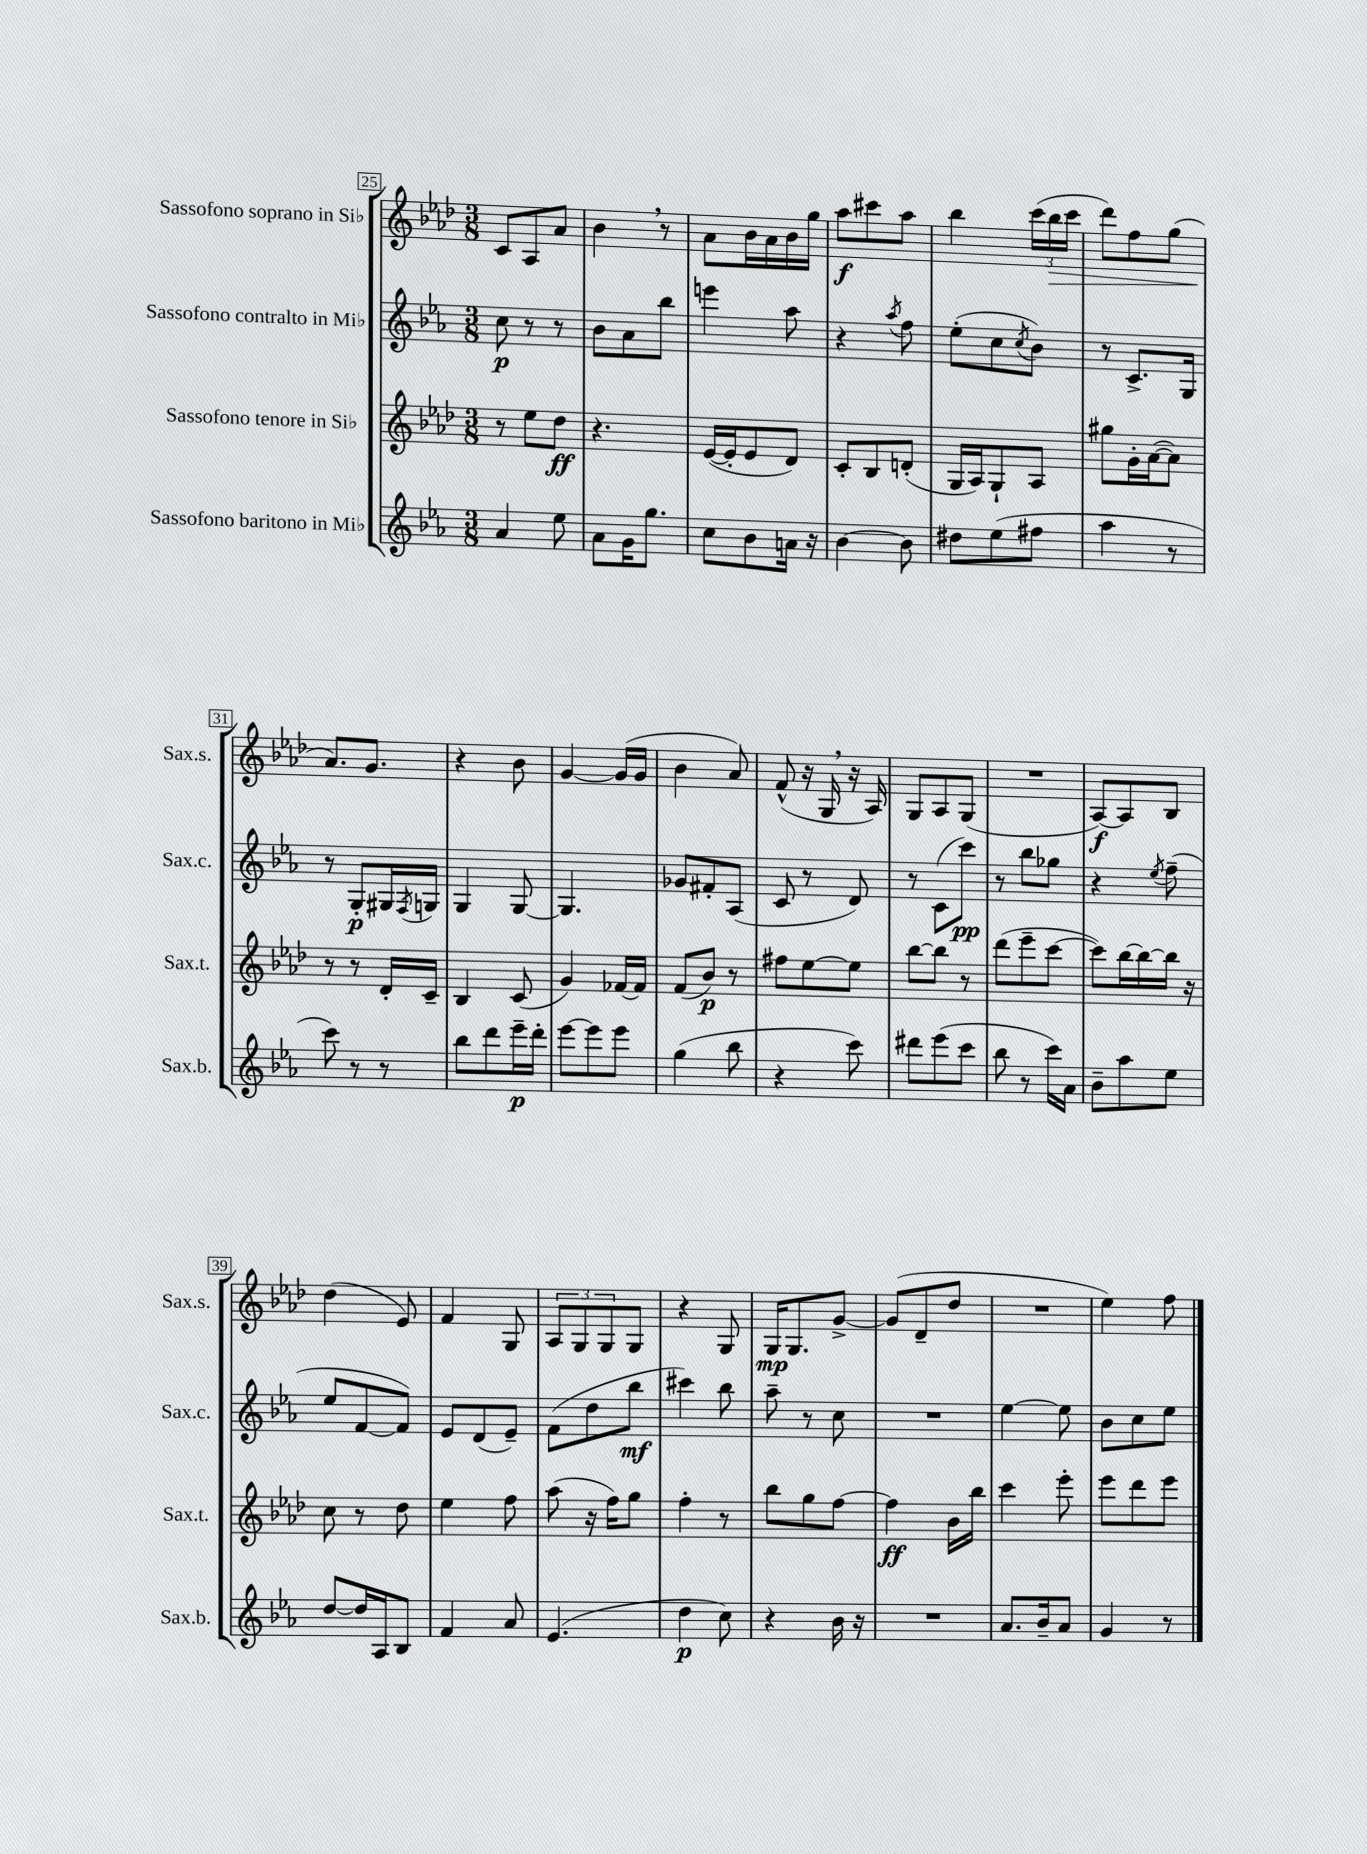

**kern	**kern	**kern	**kern
*staff4	*staff3	*staff2	*staff1
*clefG2	*clefG2	*clefG2	*clefG2
*k[b-e-a-]	*k[b-e-a-d-]	*k[b-e-a-]	*k[b-e-a-d-]
*M3/8	*M3/8	*M3/8	*M3/8
4a-	8r	8cc	8c
.	8ee-	8r	8A-
8ee-	8dd-	8r	8a-
=	=	=	=
8a-	4.r	8b-	4b-
16g	.	8a-	.
8.gg	.	.	.
.	.	8bb-	8r
=	=	=	=
8cc	([16e-	4eee	8a-
.	16e-']	.	.
8b-	8e-	.	16b-
.	.	.	16a-
16a	8d-)	8aa-	16b-
16r	.	.	16gg
=	=	=	=
[4b-	8c'	4r	8aa-
.	8B-	.	8ccc#
.	.	8qaa-	.
8b-]	(8d'	8ff	8aa-
=	=	=	=
8dd#	16G	(8ee-'	4bb-
.	16A-)	.	.
(8ee-	8G`	8cc	.
.	.	8qcc	.
8ff#	8A-	8b-)	(24ccc
.	.	.	24bb-
.	.	.	24ccc
=	=	=	=
4aa-	8gg#	8r	8ddd-)
.	16g'	8.c^	8ff
.	([16a-	.	.
8r	8a-])	.	(8gg
.	.	16G	.
=	=	=	=
8ccc)	8r	8r	8.a-)
8r	8r	8G'	.
.	.	.	8.g
8r	16d-'	16G#	.
.	.	8qF	.
.	16c~	16G	.
=	=	=	=
8bb-	4B-	4G	4r
8ddd	.	.	.
16eee-~	(8c	[8G	8b-
16ddd'	.	.	.
=	=	=	=
[8eee-	4g)	4.G]	[4g
8eee-]	.	.	.
8eee-	[16f-	.	(16g]
.	16f-]	.	16g
=	=	=	=
(4gg	(8f	8g-	4b-
.	8b-)	8f#'	.
8bb-	8r	(8A-	8a-)
=	=	=	=
4r	8ff#	8c	(8f^^
.	[8ee-	8r	16r
.	.	.	16G
8ccc)	8ee-]	8d)	16r
.	.	.	16A-)
=	=	=	=
8ddd#	[8bb-	8r	8G
(8eee-	8bb-]	(8c	8A-
8ccc	8r	8ccc)	(8G
=	=	=	=
8bb-	(8ddd-	8r	4.r
8r	8eee-~	8bb-	.
16ccc)	[8ccc	8gg-	.
16a-	.	.	.
=	=	=	=
8b-~	8ccc])	4r	[8A-)
8aa-	[16bb-	.	8A-]
.	16bb-_	.	.
.	.	8qee-	.
8ee-	16bb-]	(8ff~	8B-
.	16r	.	.
=	=	=	=
[8dd	8cc	8ee-	(4dd-
16dd]	8r	[8f	.
16A-	.	.	.
8B-	8dd-	8f])	8e-)
=	=	=	=
4f	4ee-	8e-	4f
.	.	(8d	.
8a-	8ff	8e-~)	8G
=	=	=	=
(4.e-	(8aa-	(8f	12A-
.	.	.	12G
.	16r	8dd	.
.	.	.	12G
.	16ff)	.	.
.	8gg	8bb-	8G
=	=	=	=
4dd	4ff'	4ccc#)	4r
8cc)	8r	8bb-	8G
=	=	=	=
4r	8bb-	8aa-~	16G
.	.	.	8.G
.	8gg	8r	.
16b-	[8ff	8cc	[8g^
16r	.	.	.
=	=	=	=
4.r	4ff]	4.r	(8g]
.	.	.	8d-~
.	16b-	.	8dd-
.	16bb-	.	.
=	=	=	=
8.a-	4ccc	[4ee-	4.r
16b-~	.	.	.
8a-	8eee-'	8ee-]	.
=	=	=	=
4g	8eee-	8b-	4ee-)
.	8ddd-	8cc	.
8r	8eee-	8ee-	8ff
==	==	==	==
*-	*-	*-	*-
